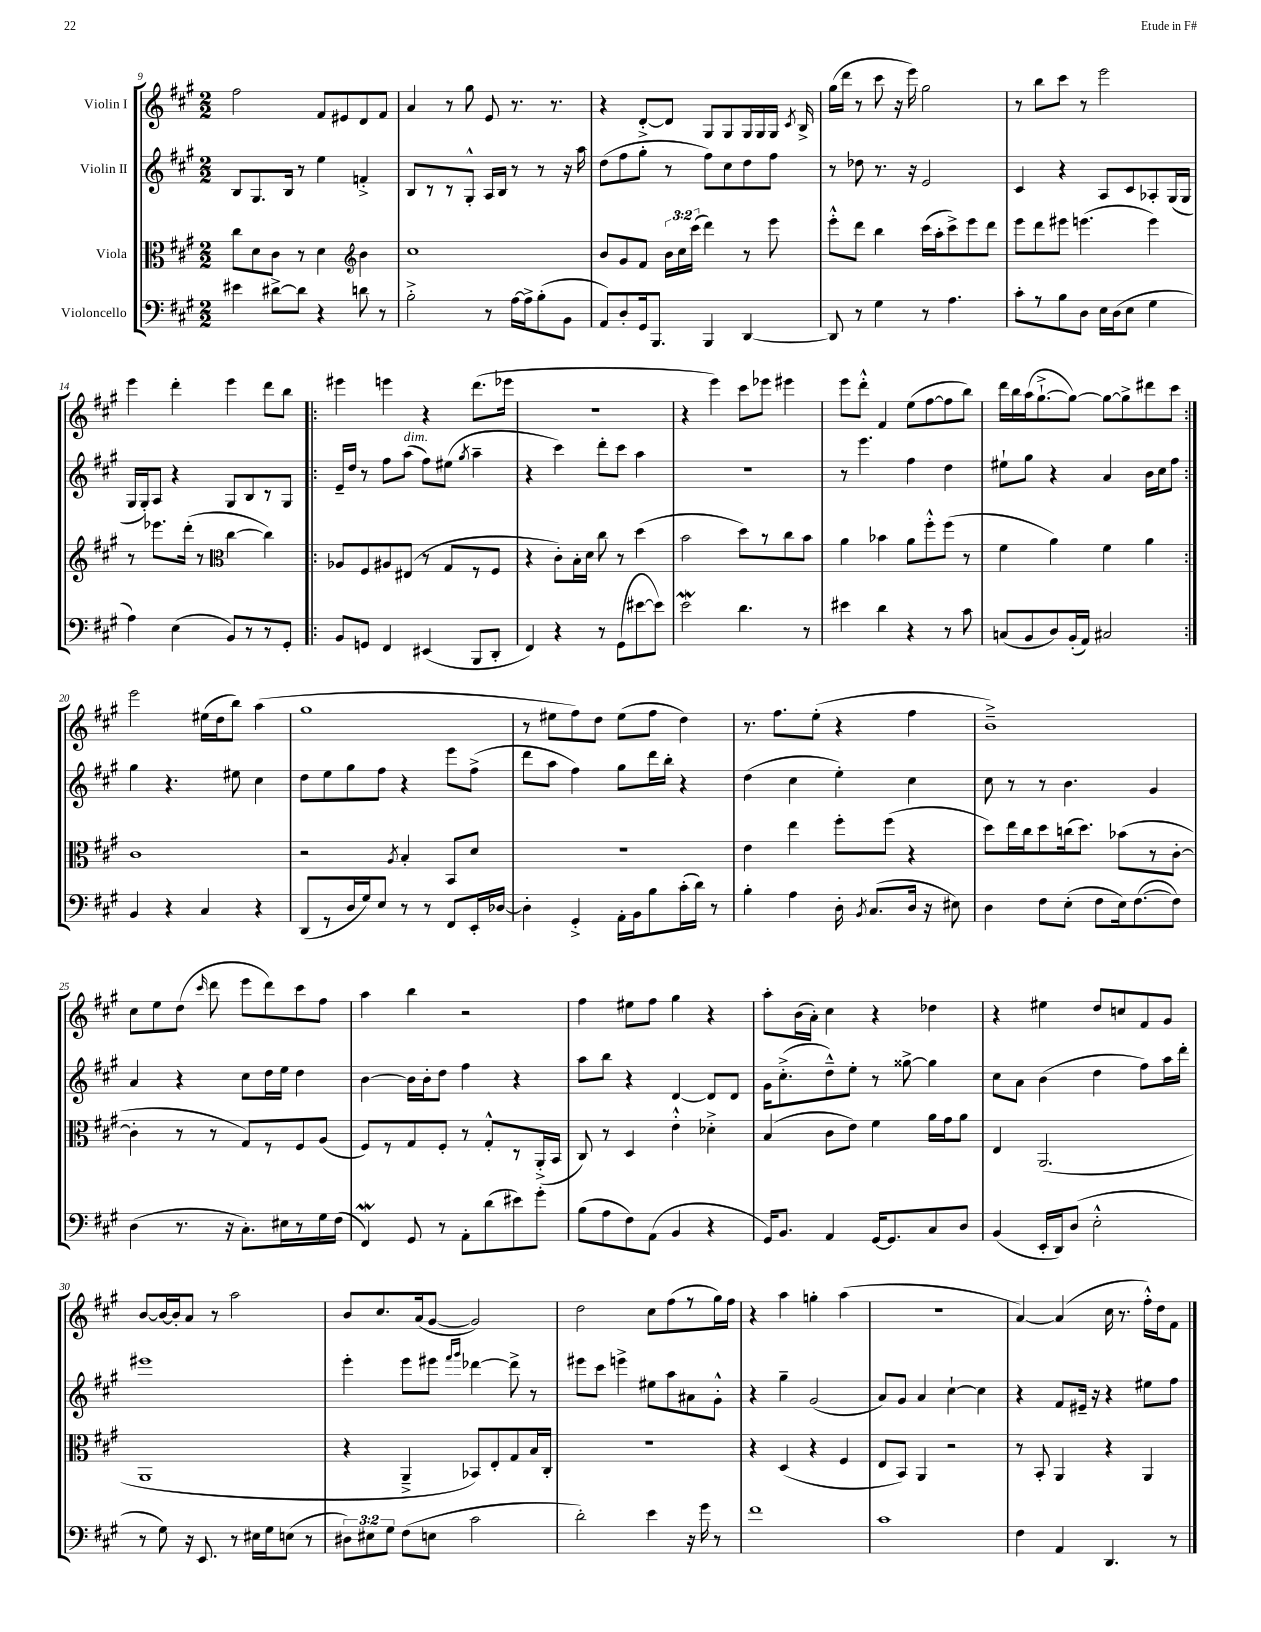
<<
\new StaffGroup <<
\new Staff = "s0" \with { instrumentName = "Violin I" } {
    \clef treble \key a \major \numericTimeSignature \time 2/2
    \autoBeamOff fis''2 fis'8[ eis'8 d'8 fis'8] |
    a'4 r8 gis''8 e'8 r8. r8. |
    r4 d'8[~-.-> d'8] gis8[ gis8 gis16 gis16 gis16] \acciaccatura { cis'8 } b16-> |
    gis''16[( d'''16] r8 cis'''8 r16 e'''16) gis''2 |
    r8 b''8[ cis'''8] r8 e'''2 |
    e'''4 d'''4-. e'''4 d'''8[ b''8] |
    \repeat volta 2 { eis'''4 e'''4 r4 d'''8.[( ees'''16] |
    r1 |
    r4 e'''4) cis'''8[ ees'''8] eis'''4 |
    e'''8[ d'''8]-.-^ fis'4 e''8[( fis''8~ fis''8 b''8]) |
    d'''16[ b''16 a''16( gis''8.~-!-> gis''8]~) gis''8[~ gis''8-> dis'''8 cis'''8] | }
    e'''2 eis''16[( d''16 b''8]) a''4( |
    gis''1 |
    r8 eis''8[ fis''8) d''8] eis''8[( fis''8] d''4) |
    r8. fis''8.[ e''8]-.( r4 fis''4 |
    b'1--->) |
    cis''8[ e''8 d''8]( \grace { cis'''16 } d'''8 e'''8[ d'''8) cis'''8 fis''8] |
    a''4 b''4 r2 |
    fis''4 eis''8[ fis''8] gis''4 r4 |
    a''8[-. b'16( a'16]-.) cis''4 r4 des''4 |
    r4 eis''4 d''8[ c''8 fis'8 gis'8] |
    b'8[~ b'16~ b'16-. a'8] r8 a''2 |
    b'8[ cis''8. a'16( gis'8]~ gis'2) |
    d''2 cis''8[ fis''8( r8 gis''16) fis''16] |
    r4 a''4 g''4-. a''4( |
    r1 |
    a'4~) a'4( cis''16 r8. fis''16[-.-^) d''16 fis'8] \bar "|." |
}
\new Staff = "s1" \with { instrumentName = "Violin II" } {
    \clef treble \key a \major \numericTimeSignature \time 2/2
    \autoBeamOff b8[ gis8. b16] r8 e''4 f'4-.-> |
    b8[ r8 r8 gis8]-.-^ a16[ b16] r8 r8 r16 a''16 |
    d''8[( fis''8 gis''8]-. r8 fis''8[) cis''8 d''8 fis''8] |
    r8 des''8 r8. r16 e'2 |
    cis'4 r4 a8[ cis'8 aes8-. gis16( gis16] |
    gis16[ gis16-.) a8] r4 gis8[ b8 r8 gis8] |
    \repeat volta 2 { e'16[-- d''16] r8 fis''8[ a''8]^\markup { \italic "dim." }( fis''8[) eis''8]( \acciaccatura { gis''8 } a''4-- |
    r4 cis'''4) d'''8[-. cis'''8] a''4 |
    r1 |
    r8 e'''4. fis''4 d''4 |
    eis''8[-! gis''8] r4 a'4 b'16[ cis''16 fis''8] | }
    gis''4 r4. eis''8 cis''4 |
    d''8[ e''8 gis''8 fis''8] r4 e'''8[ fis''8]->( |
    d'''8[ a''8] fis''4) gis''8[ d'''16 b''16]-. r4 |
    d''4( cis''4 e''4-.) cis''4 |
    cis''8 r8 r8 b'4. gis'4 |
    a'4 r4 cis''8[ d''16 e''16] d''4 |
    b'4~ b'16[ b'16-. d''8] fis''4 r4 |
    a''8[ b''8] r4 d'4~ d'8[ d'8] |
    gis'16[ cis''8.-.->( d''8---^) e''8]-. r8 gisis''8~-> gisis''4 |
    cis''8[ a'8] b'4( d''4 fis''8[) a''16 d'''16]-. |
    eis'''1 |
    e'''4-. e'''8[ eis'''8] \grace { fis'''16[ gis'''16] } des'''4~ des'''8-> r8 |
    eis'''8[ cis'''8] e'''4-> eis''8[ a''8 ais'8 gis'8]-.-^ |
    r4 gis''4-- gis'2( |
    a'8[) gis'8] a'4 cis''4~-! cis''4 |
    r4 fis'8[ eis'16]-- r16 r4 eis''8[ fis''8] \bar "|." |
}
\new Staff = "s2" \with { instrumentName = "Viola" } {
    \clef alto \key a \major \numericTimeSignature \time 2/2 \override Staff.TupletNumber.text = #tuplet-number::calc-fraction-text
    \autoBeamOff cis''8[ d'8 cis'8] r8 d'4 \clef treble b'4 |
    cis''1 |
    b'8[ gis'8 fis'8] \tuplet 3/2 { b'16[ cis''16 cis'''16]( } d'''4) r8 e'''8 |
    e'''8[-.-^ d'''8] b''4 cis'''16[( a''16-. cis'''8->) e'''8 d'''8] |
    e'''8[ d'''8 eis'''8] e'''4.( e'''4) |
    r8 ees'''8.[ d'''16]-.( r8 \clef alto cis''4~ cis''4) |
    \repeat volta 2 { aes8[ fis8 ais8 eis8]( r8 gis8[ r8 fis8] |
    r4 cis'8[-.) b16-. d'16] cis''8 r8 d''4( |
    b'2 d''8[) r8 cis''8 b'8] |
    a'4 bes'4 a'8[ fis''8-.-^ fis''8]( r8 |
    fis'4 a'4) fis'4 a'4 | }
    cis'1 |
    r2 \acciaccatura { a8 } b4-. b,8[ d'8] |
    r1 |
    e'4 e''4 fis''8[-. fis''8]( r4 |
    d''8[) e''16 cis''16 d''8 c''16( d''8.]) bes'8[( r8 cis'8]~-. |
    cis'4-. r8 r8 gis8[) r8 fis8 a8]( |
    fis8[) r8 gis8 fis8]-. r8 gis8[-.-^ r8 a,16-.->( b,16] |
    cis8) r8 d4 e'4-.-^ des'4-.-> |
    b4( cis'8[ e'8]) fis'4 a'16[ gis'16 a'8] |
    e4 a,2.( |
    a,1 |
    r4 a,4---> bes,8[) e8-. gis8 b16 cis16]-. |
    R1 |
    r4 d4( r4 fis4 |
    e8[ b,8]) a,4 r2 |
    r8 b,8-. a,4 r4 a,4 \bar "|." |
}
\new Staff = "s3" \with { instrumentName = "Violoncello" } {
    \clef bass \key a \major \numericTimeSignature \time 2/2 \override Staff.TupletNumber.text = #tuplet-number::calc-fraction-text
    \autoBeamOff eis'4 dis'8[~-> dis'8] r4 d'8 r8 |
    b2-.-> r8 a16[~ a16-> b8-.( b,8] |
    a,8[) d8-. gis,16 b,,8.] b,,4 d,4~ |
    d,8 r8 gis4 r8 a4. |
    cis'8[-. r8 b8 d8] e16[ d16( e8] gis4 |
    a4) e4( b,8[) r8 r8 gis,8]-. |
    \repeat volta 2 { b,8[ g,8] fis,4 eis,4( b,,8[ d,8]-. |
    fis,4) r4 r8 gis,8[( eis'8~ eis'8]) |
    e'2\mordent d'4. r8 |
    eis'4 d'4 r4 r8 cis'8 |
    c8[( b,8 d8) b,16-.( a,16]) cis2 | }
    b,4 r4 cis4 r4 |
    d,8[( r8 d16 gis16) e8] r8 r8 fis,8[ e,16-. des16]~ |
    des4-. gis,4-.-> a,16[-. b,16 b8 cis'16-.( d'16]) r8 |
    b4-. a4 d16-. \acciaccatura { b,8 } cis8.[( d16] r16 eis8) |
    d4 fis8[ e8]-.( fis8[ e16) fis8.~( fis8]) |
    d4( r8. r16 cis8.[-.) eis16 r8 gis16 fis16]( |
    fis,4\mordent) gis,8 r8 a,8[-. d'8( eis'8) gis'8]-. |
    b8[( a8 fis8) a,8]( b,4 r4 |
    gis,16[) b,8.] a,4 gis,16[~ gis,8. cis8 d8] |
    b,4( e,16[-. d,16) d8]( e2-.-^ |
    r8 gis8) r16 e,8. r8 eis16[ gis16 e8]( r8 |
    \tuplet 3/2 { dis8[) eis8 gis8] } fis8[( e8] cis'2 |
    d'2-.) e'4 r16 gis'16 r8 |
    fis'1 |
    cis'1 |
    fis4 a,4 d,4. r8 \bar "|." |
}
>>
>>
\layout { \context { \Score currentBarNumber = #9 } }
